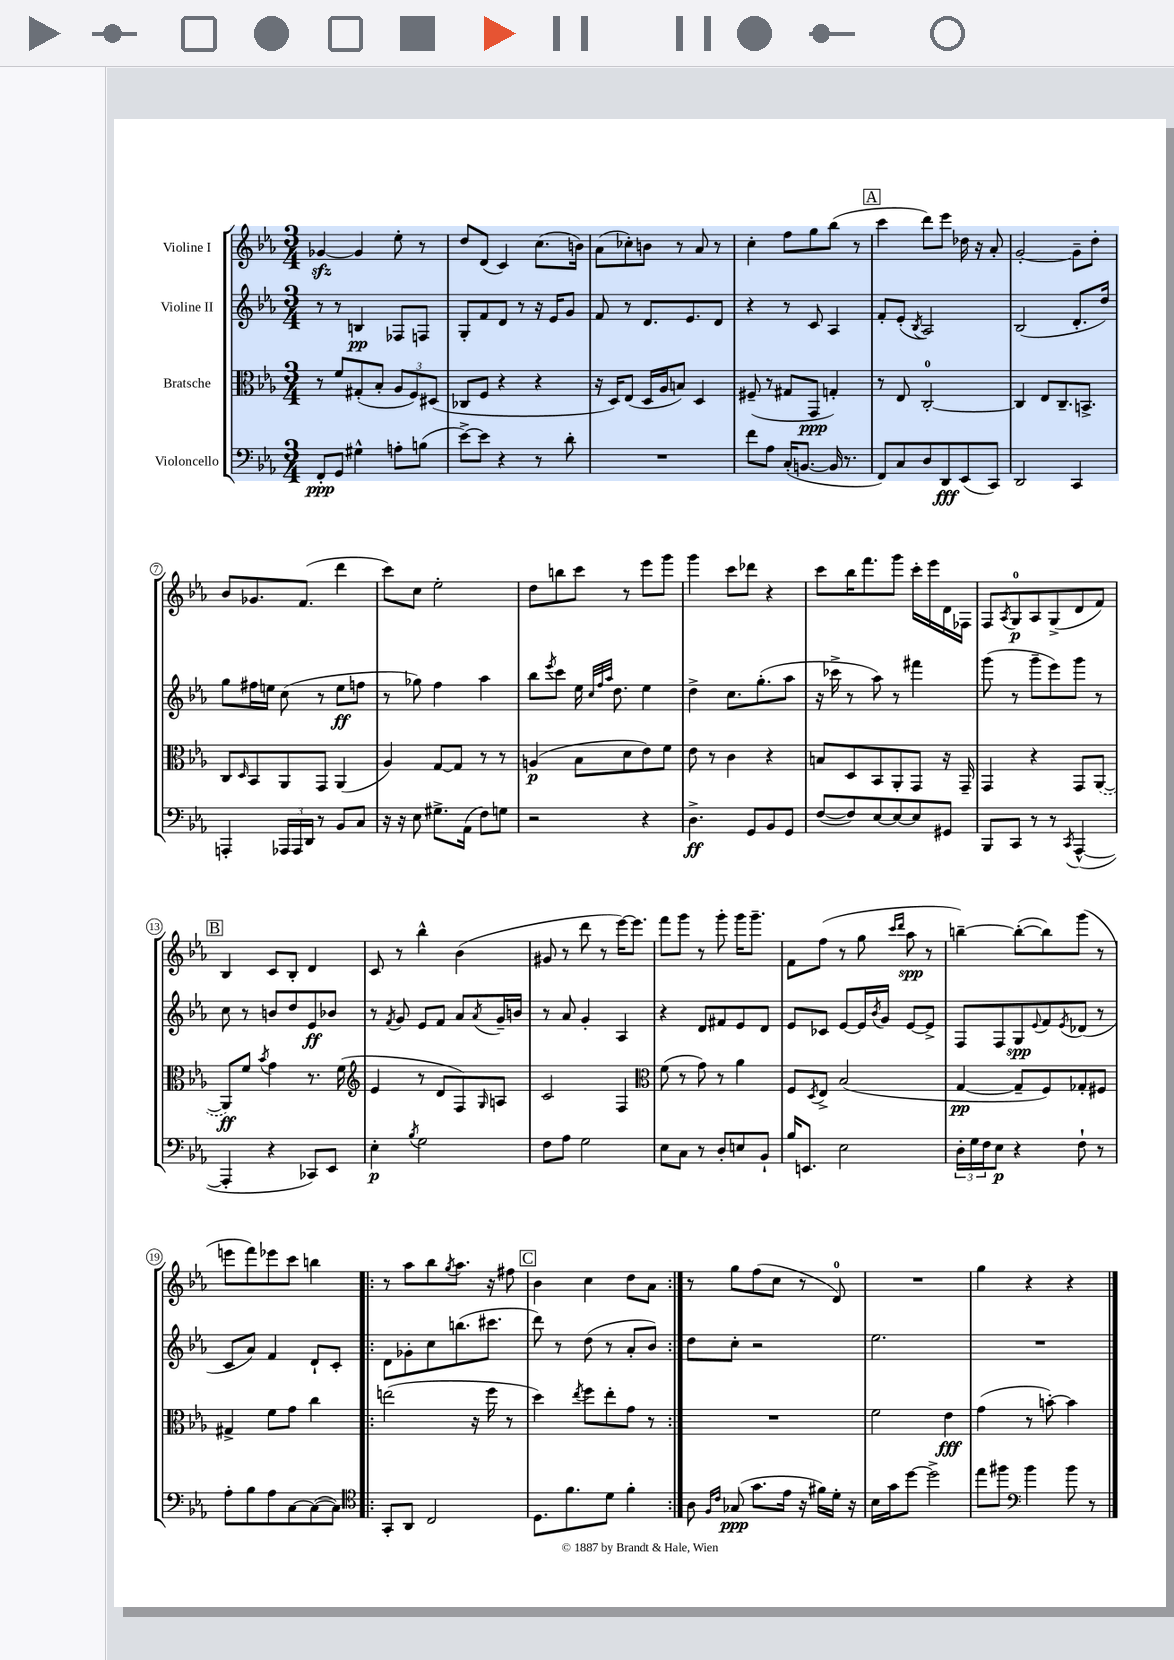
<<
\new StaffGroup <<
\new Staff = "s0" \with { instrumentName = "Violine I" } {
    \clef treble \key ees \major \numericTimeSignature \time 3/4
    ges'4~\sfz ges'4 ees''8-. r8 |
    d''8 d'8( c'4) c''8.( b'16) |
    aes'8( ces''8-.) b'8 r8 aes'8 r8 |
    c''4-. f''8 g''8 bes''8( r8 |
    \mark \markup { \box "A" } c'''4 d'''8) ees'''8 des''16 r16 aes'8-. |
    g'2~-. g'8-- d''8-. |
    bes'8 ges'8. f'8.( d'''4 |
    c'''8) c''8 ees''2-. |
    d''8 b''8 c'''8 r8 ees'''8 g'''8 |
    g'''4 c'''8 des'''8 r4 |
    c'''8 bes''16 f'''8. g'''8 c'''16-. ees'''16 d'16 fes16 |
    f8 \acciaccatura { aes8 } g8-0\p aes8 g8->( d'8 f'8) |
    \mark \markup { \box "B" } bes4 c'8 bes8-. d'4 |
    c'8 r8 bes''4-^ bes'4( |
    gis'8 r8 d'''8 r8 ees'''16~) ees'''8. |
    f'''8 g'''8 r8 g'''8-. g'''16 g'''8.-- |
    f'8 f''8( r8 g''8 \grace { c'''16 d'''16 } aes''8\spp r8 |
    b''4~--) b''8~-.( b''8) g'''8( r8 |
    e'''8 f'''8) ees'''8 c'''8 b''4 |
    \repeat volta 2 { r8 aes''8 bes''8 \acciaccatura { g''8 } aes''8. r16 fis''8 |
    \mark \markup { \box "C" } bes'4 c''4 d''8 aes'8 | }
    r8 g''8 f''8( c''8 r8 d'8-0) |
    R2. |
    g''4 r4 r4 \bar "|." |
}
\new Staff = "s1" \with { instrumentName = "Violine II" } {
    \clef treble \key ees \major \numericTimeSignature \time 3/4
    r8 r8 b4\pp fes8 f8 |
    g8-. f'8 d'8 r8 r16 ees'16 g'8 |
    f'8 r8 d'8. ees'8. d'8 |
    r4 r8 c'8 aes4 |
    \mark \markup { \box "A" } f'8-. ees'8-.( \acciaccatura { bes8 } aes2) |
    bes2( d'8.-. d''16) |
    g''8 fis''16 e''16 c''8( r8 e''8\ff f''8 |
    r8 ges''8) f''4 aes''4 |
    bes''8 \acciaccatura { ees'''8 } c'''8 ees''16 \grace { c''32 f''32 aes''32 } d''8. ees''4 |
    d''4-> c''8. g''8.-.( aes''8 |
    r16 ces'''16-> r8 aes''8) r8 fis'''4 |
    g'''8( r8 g'''8-- ees'''8) g'''8 r8 |
    \mark \markup { \box "B" } c''8 r8 b'8 d''8 ees'8\ff bes'8 |
    r8 \acciaccatura { f'8 } g'8 ees'8 f'8 aes'8 \acciaccatura { aes'8 } g'16-- b'16 |
    r8 aes'8 g'4-. aes4 |
    r4 d'8 fis'8 ees'8 d'8 |
    ees'8 ces'8 ees'8~ ees'16 \acciaccatura { bes'8 } g'16 ees'8~ ees'8-> |
    f8 f8 g8\spp \appoggiatura { ees'8 } f'8 \acciaccatura { ees'8 } des'8( r8 |
    c'8 aes'8) f'4 d'8-! c'8-. |
    \repeat volta 2 { d'8 ges'8-. c''8 b''8.( cis'''8. |
    \mark \markup { \box "C" } d'''8) r8 d''8( r8 aes'8-. bes'8) | }
    d''8 c''8-. r2 |
    ees''2. |
    R2. \bar "|." |
}
\new Staff = "s2" \with { instrumentName = "Bratsche" } {
    \clef alto \key ees \major \numericTimeSignature \time 3/4
    r8 f'8 gis8-.( bes8-. \tuplet 3/2 { aes8 f8) dis8( } |
    ces8 f8 r4 r4 |
    r16 d16) ees8( d16 aes16 b8) d4 |
    fis8--( r8 gis8 g,8\ppp g4-.) |
    \mark \markup { \box "A" } r8 ees8 c2-0~-. |
    c4 ees8 c8.-- b,8.-> |
    c8 \grace { d16 } bes,8 aes,8 g,8 aes,4( |
    aes4) g8~ g8 r8 r8 |
    a4\p( bes8 d'8 ees'8) f'8 |
    ees'8 r8 c'4 r4 |
    b8 d8 bes,8 aes,8-. g,8 r16 g,16-- |
    g,4 r4 g,8 \once \slurDashed aes,8~( |
    \mark \markup { \box "B" } aes,8\ff) f'8 \acciaccatura { bes'8 } g'4 r8. f'16( |
    \clef treble ees'4 r8 d'8 f8) \grace { g16 } a8 |
    c'2 f4 |
    \clef alto f'8( r8 g'8) r8 aes'4 |
    f8 \acciaccatura { d8 } ees8-> bes2( |
    g4~\pp g8-- f8) ges8-. fis8 |
    gis4-> f'8 g'8 c''4 |
    \repeat volta 2 { e''2( r16 f''16 r8 |
    \mark \markup { \box "C" } d''4) \acciaccatura { ees''8 } f''8 ees''8-. g'8 r8 | }
    R2. |
    f'2 ees'4\fff |
    g'4( r8 b'8~-.) b'4 \bar "|." |
}
\new Staff = "s3" \with { instrumentName = "Violoncello" } {
    \clef bass \key ees \major \numericTimeSignature \time 3/4
    f,8-.\ppp g,8 gis4-^ a8-. b8( |
    ees'8~->) ees'8 r4 r8 d'8-. |
    R2. |
    f'8 aes8 c16-.( b,8.~ b,16 r8. |
    \mark \markup { \box "A" } f,8) c8 d8 d,8\fff ees,8( c,8) |
    d,2 c,4 |
    a,,4-. \tuplet 3/2 { aes,,16 aes,,16 d,16 } r8 bes,8 c8 |
    r16 r16 ees8 gis8.-> aes,16( f8) g8 |
    r2 r4 |
    d4.->\ff g,8 bes,8 g,8 |
    f8~( f8) ees8~ ees8~ ees8 gis,8 |
    bes,,8 c,8 r8 r8 \acciaccatura { c,8 } aes,,4~-^( |
    \mark \markup { \box "B" } aes,,4-. r4 ces,8) ees,8 |
    ees4-.\p \acciaccatura { bes8 } g2 |
    f8 aes8 g2 |
    ees8 c8 r8 d8-. e8 bes,8-! |
    bes16 e,8. ees2 |
    \tuplet 3/2 { d16-. g16 f16 } ees8\p r4 f8-! r8 |
    aes8-. bes8 aes8 c8~ c8~( c8) |
    \repeat volta 2 { \clef tenor g,8-. aes,8 c2 |
    \mark \markup { \box "C" } d8. f'8. d'8 f'4-. | }
    aes8 \grace { f16 c'16 } ges8\ppp( g'8. ees'16 r16 fis'16) d'16-. r16 |
    bes16 g'16 d''8~ d''2-> |
    ees''8 fis''8 \clef bass bes'4 bes'8 r8 \bar "|." |
}
>>
>>
\layout { \context { \Score \override BarNumber.stencil = #(make-stencil-circler 0.1 0.3 ly:text-interface::print) } }
